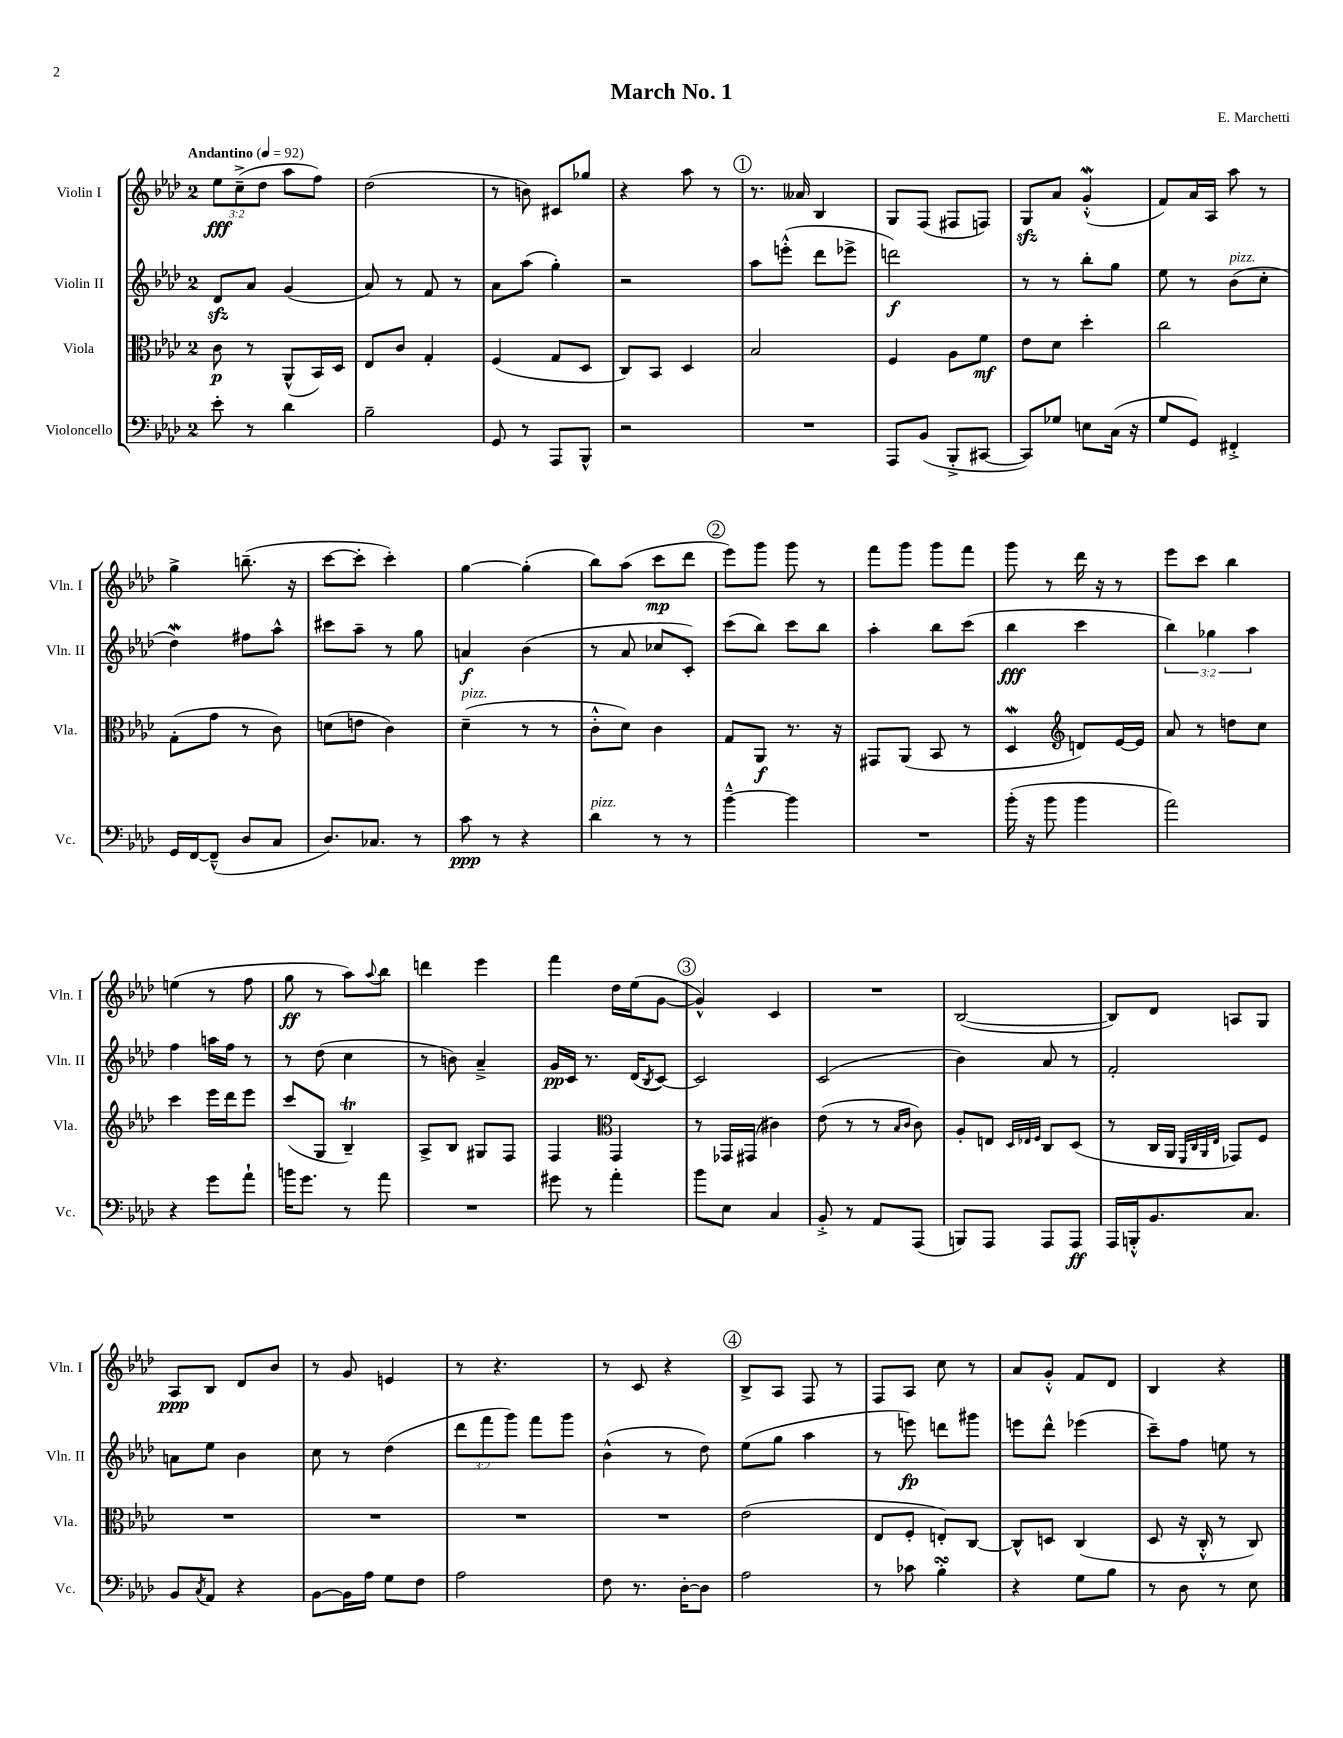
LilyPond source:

\header { title = "March No. 1" composer = "E. Marchetti" }
<<
\new StaffGroup <<
\new Staff = "s0" \with { instrumentName = "Violin I" shortInstrumentName = "Vln. I" } {
    \clef treble \key aes \major \once \override Staff.TimeSignature.style = #'single-digit \time 2/4 \override Staff.TupletNumber.text = #tuplet-number::calc-fraction-text \tempo "Andantino" 4 = 92
    \tuplet 3/2 { ees''8\fff c''8--->( des''8 } aes''8 f''8) |
    des''2( |
    r8 b'8) cis'8 ges''8 |
    r4 aes''8 r8 |
    \mark \markup { \circle "1" } r8. aeses'16 bes4 |
    g8 f8( fis8 f8) |
    g8\sfz aes'8 g'4-.-^\mordent( |
    f'8) aes'16 aes16 aes''8 r8 |
    g''4-> b''8.--( r16 |
    c'''8~ c'''8-. c'''4-.) |
    g''4~ g''4-.( |
    bes''8) aes''8( c'''8\mp des'''8 |
    \mark \markup { \circle "2" } ees'''8) g'''8 g'''8 r8 |
    f'''8 g'''8 g'''8 f'''8 |
    g'''8 r8 des'''16 r16 r8 |
    ees'''8 c'''8 bes''4 |
    e''4( r8 f''8 |
    g''8\ff r8 aes''8) \appoggiatura { aes''8 } bes''8 |
    d'''4 ees'''4 |
    f'''4 des''16 ees''16( g'8~ |
    \mark \markup { \circle "3" } g'4-^) c'4 |
    R2 |
    bes2~( |
    bes8) des'8 a8 g8 |
    aes8\ppp bes8 des'8 bes'8 |
    r8 g'8 e'4 |
    r8 r4. |
    r8 c'8 r4 |
    \mark \markup { \circle "4" } bes8-> aes8 f8 r8 |
    f8 aes8 c''8 r8 |
    aes'8 g'8-.-^ f'8 des'8 |
    bes4 r4 \bar "|." |
}
\new Staff = "s1" \with { instrumentName = "Violin II" shortInstrumentName = "Vln. II" } {
    \clef treble \key aes \major \once \override Staff.TimeSignature.style = #'single-digit \time 2/4 \override Staff.TupletNumber.text = #tuplet-number::calc-fraction-text
    des'8\sfz aes'8 g'4( |
    aes'8) r8 f'8 r8 |
    aes'8 aes''8( g''4-.) |
    r2 |
    \mark \markup { \circle "1" } aes''8 e'''8-.-^( des'''8 ees'''8-> |
    d'''2\f) |
    r8 r8 bes''8-. g''8 |
    ees''8 r8 bes'8^\markup { \italic "pizz." }( c''8-. |
    des''4\mordent) fis''8 aes''8-^ |
    cis'''8 aes''8-- r8 g''8 |
    a'4\f bes'4( |
    r8 aes'8 ces''8 c'8-.) |
    \mark \markup { \circle "2" } c'''8( bes''8) c'''8 bes''8 |
    aes''4-. bes''8 c'''8( |
    bes''4\fff c'''4 |
    \tuplet 3/2 { bes''4) ges''4 aes''4 } |
    f''4 a''16 f''16 r8 |
    r8 des''8( c''4 |
    r8 b'8) aes'4---> |
    g'16\pp c'16 r8. des'16( \acciaccatura { bes8 } c'8~) |
    \mark \markup { \circle "3" } c'2 |
    c'2( |
    bes'4) aes'8 r8 |
    f'2-. |
    a'8 ees''8 bes'4 |
    c''8 r8 des''4( |
    \tuplet 3/2 { des'''8 f'''8 g'''8) } f'''8 g'''8 |
    bes'4-^( r8 des''8) |
    \mark \markup { \circle "4" } ees''8( g''8 aes''4 |
    r8 e'''8\fp) d'''8 gis'''8 |
    e'''8 des'''8-^ ees'''4( |
    c'''8--) f''8 e''8 r8 \bar "|." |
}
\new Staff = "s2" \with { instrumentName = "Viola" shortInstrumentName = "Vla." } {
    \clef alto \key aes \major \once \override Staff.TimeSignature.style = #'single-digit \time 2/4
    c'8\p r8 aes,8-^( bes,16) des16 |
    ees8 c'8 g4-. |
    f4( g8 des8 |
    c8) bes,8 des4 |
    \mark \markup { \circle "1" } bes2 |
    f4 aes8 f'8\mf |
    ees'8 des'8 des''4-. |
    c''2 |
    g8-.( g'8 r8 c'8) |
    d'8( e'8 c'4) |
    des'4--^\markup { \italic "pizz." }( r8 r8 |
    c'8-.-^ des'8) c'4 |
    \mark \markup { \circle "2" } g8 aes,8\f r8. r16 |
    gis,8 aes,8( bes,8 r8 |
    des4\mordent \clef treble d'8) ees'16~ ees'16 |
    aes'8 r8 d''8 c''8 |
    c'''4 ees'''16 des'''16 ees'''8 |
    c'''8( g8 bes4--\trill) |
    aes8-> bes8 gis8 f8 |
    f4 \clef alto g,4 |
    \mark \markup { \circle "3" } r8 ges,16 gis,16( cis'4) |
    ees'8( r8 r8 \grace { bes16 c'16 } c'8) |
    aes8-. e8 \grace { des32 ees32 f32 } c8 des8( |
    r8 c16 aes,16 \grace { f,32 c32 aes,32 ees32 } ges,8) f8 |
    R2 |
    R2 |
    R2 |
    R2 |
    \mark \markup { \circle "4" } ees'2( |
    ees8 f8-. e8-.) c8~ |
    c8-^ d8 c4( |
    des8 r16 c16-.-^ r8 c8) \bar "|." |
}
\new Staff = "s3" \with { instrumentName = "Violoncello" shortInstrumentName = "Vc." } {
    \clef bass \key aes \major \once \override Staff.TimeSignature.style = #'single-digit \time 2/4
    ees'8-. r8 des'4 |
    bes2-- |
    g,8 r8 aes,,8 bes,,8-^ |
    r2 |
    \mark \markup { \circle "1" } R2 |
    aes,,8 bes,8( bes,,8-.-> cis,8~ |
    cis,8) ges8 e8 c16( r16 |
    g8 g,8) fis,4-.-> |
    g,16 f,16~ f,8---^( des8 c8 |
    des8.) ces8. r8 |
    c'8\ppp r8 r4 |
    des'4^\markup { \italic "pizz." } r8 r8 |
    \mark \markup { \circle "2" } bes'4~---^ bes'4 |
    R2 |
    bes'16-.( r16 bes'8 bes'4 |
    aes'2) |
    r4 g'8 aes'8-! |
    b'16 g'8. r8 aes'8 |
    R2 |
    gis'8 r8 aes'4-. |
    \mark \markup { \circle "3" } bes'8 ees8 c4 |
    bes,8-.-> r8 aes,8 aes,,8( |
    b,,8) aes,,8 aes,,8 aes,,8\ff |
    aes,,16 b,,16-.-^ bes,8. c8. |
    bes,8 \acciaccatura { c8 } aes,8 r4 |
    bes,8~ bes,16 aes16 g8 f8 |
    aes2 |
    f8 r8. des16~-. des8 |
    \mark \markup { \circle "4" } aes2 |
    r8 ces'8 bes4-.\turn |
    r4 g8 bes8 |
    r8 des8 r8 ees8 \bar "|." |
}
>>
>>
\layout { \context { \Score \remove "Bar_number_engraver" } }
